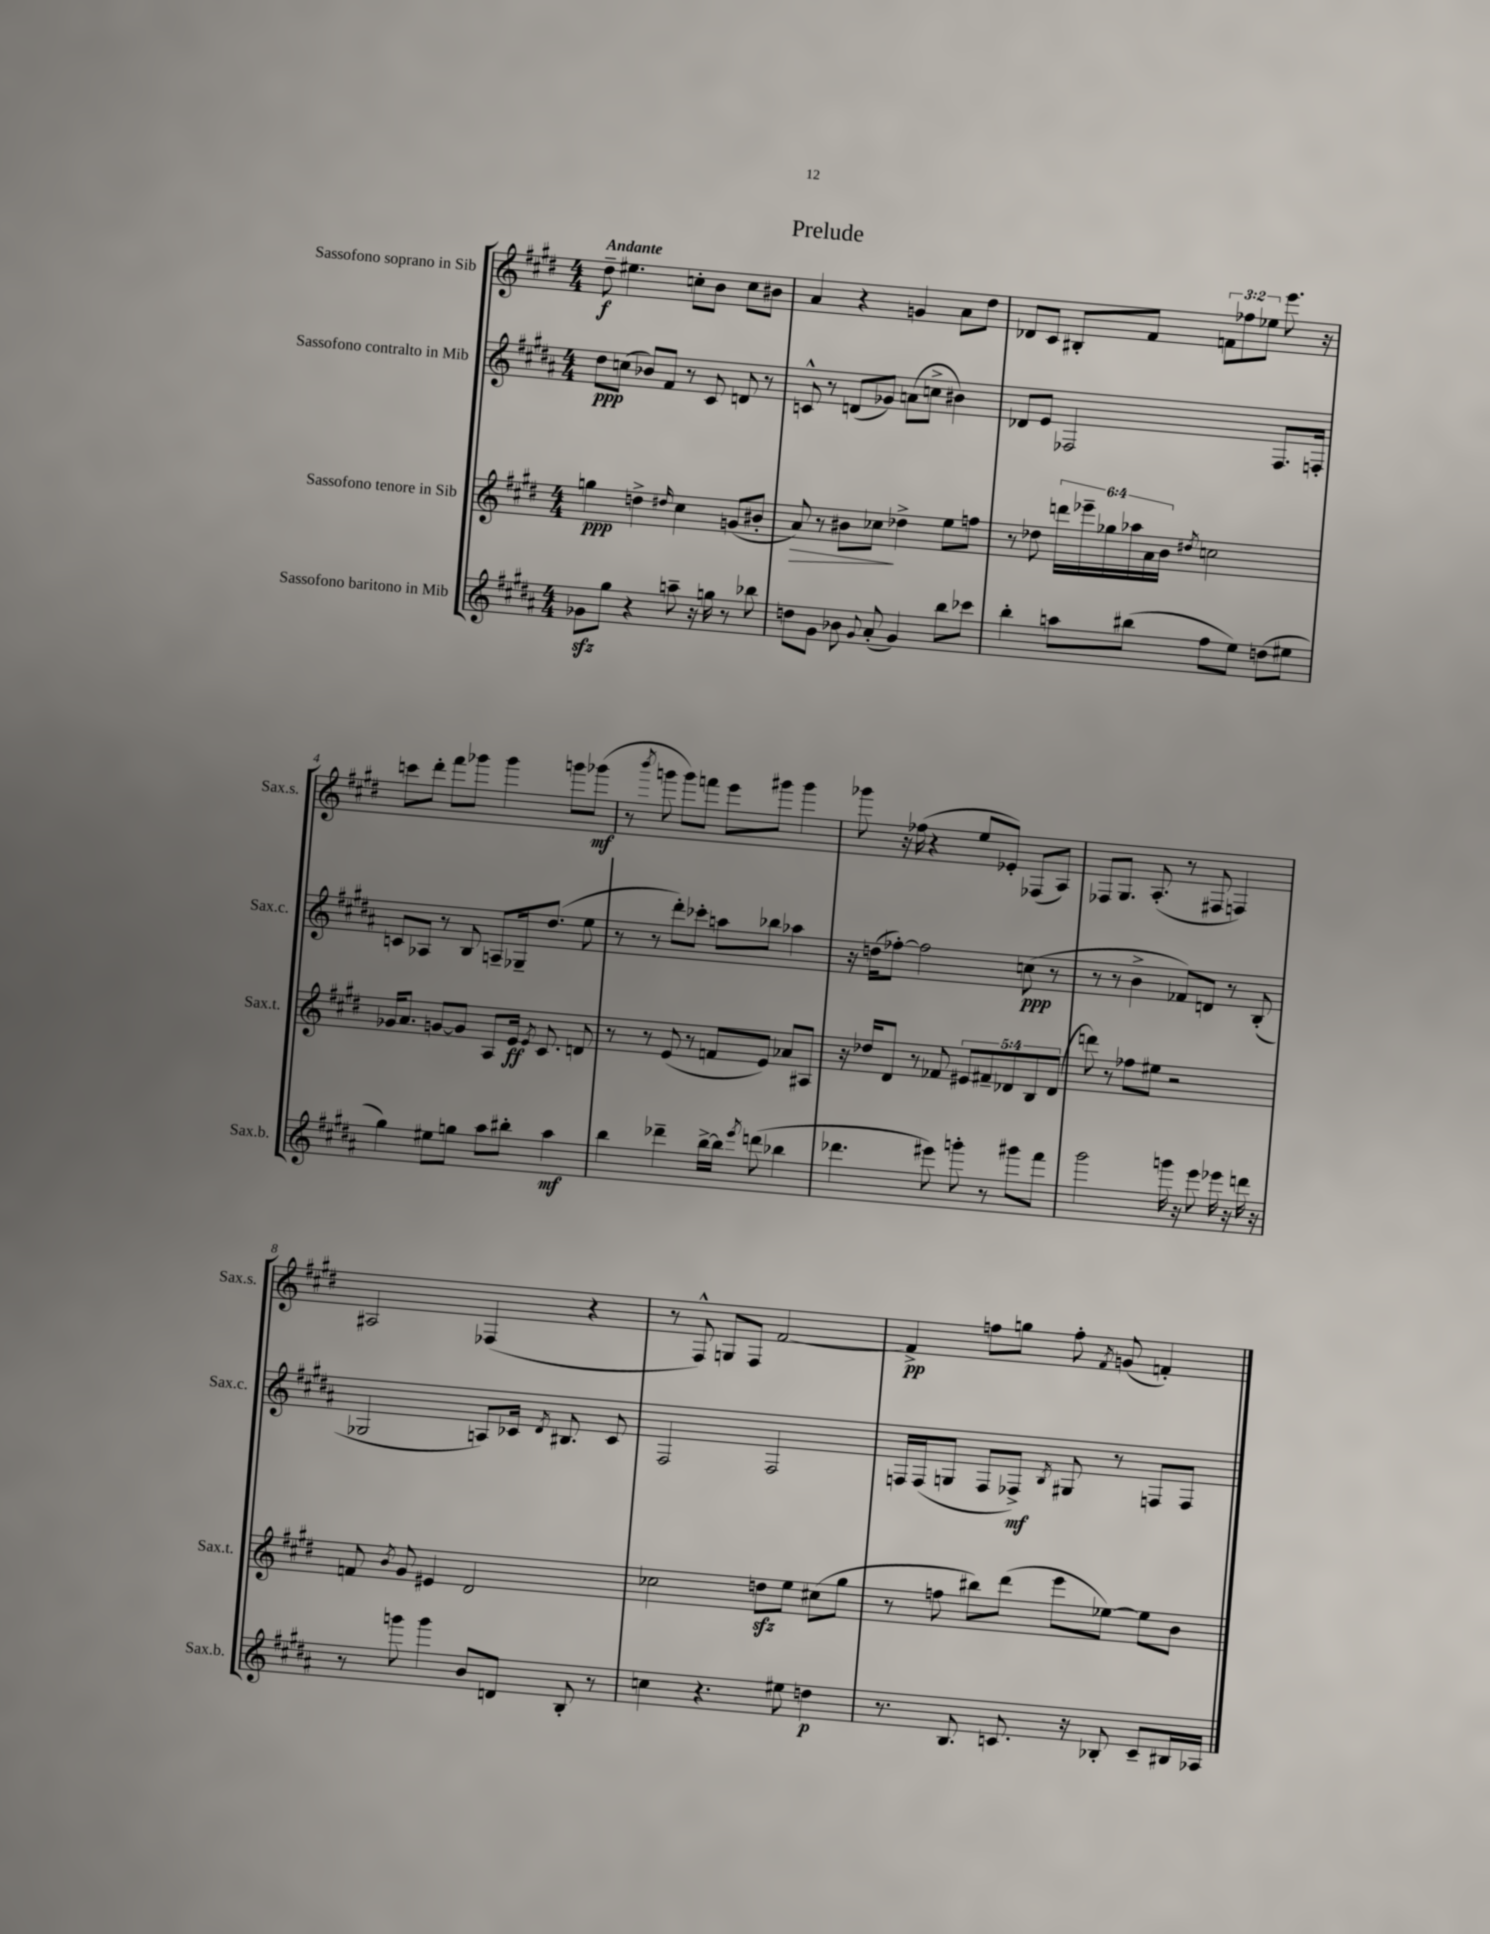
\header { title = "Prelude" }
<<
\new StaffGroup <<
\new Staff = "s0" \with { instrumentName = "Sassofono soprano in Sib" shortInstrumentName = "Sax.s." } {
    \clef treble \key e \major \numericTimeSignature \time 4/4 \override Staff.TupletNumber.text = #tuplet-number::calc-fraction-text \tempo "Andante"
    \autoBeamOff dis''8--\f eis''4. c''8[-. b'8] c''8[ bis'8] |
    a'4 r4 g'4 a'8[ dis''8] |
    des'8[ cis'8] bis8[-. fis'8] \tuplet 3/2 { f'8[ fes''8 ees''8] } e'''8. r16 |
    c'''8[ dis'''8]-. fis'''8[ ges'''8] ges'''4 g'''8[ ges'''8]\mf( |
    r8 \acciaccatura { b'''8 } g'''8 g'''8[) f'''8] e'''8[ gis'''8] gis'''4 |
    ges'''8 r16 fes''16( r4 e''8[ ees'8]-.) fes8[( a8]) |
    fes8[ gis8.] a8.-.( r8 fis8 f4) |
    ais2 fes4( r4 |
    r8 fis8-^) g8[ fis8] fis'2~ |
    fis'4->\pp f''8[ g''8] f''8-. \acciaccatura { fis'8 } g'8( f'4-.) \bar "|." |
}
\new Staff = "s1" \with { instrumentName = "Sassofono contralto in Mib" shortInstrumentName = "Sax.c." } {
    \clef treble \key b \major \numericTimeSignature \time 4/4
    \autoBeamOff dis''8[\ppp c''8]( bes'8[) fis'8] r8 cis'8 d'8 r8 |
    c'8-^ r8 d'8[( ges'8]) a'8[( c''8]-> bis'4) |
    des'8[ e'8] fes2 fes8.[ f16]-. |
    c'8[ aes8] r8 b8 a8[-- ges16-- dis''8.]( e''8 |
    r8 r8 dis'''8[-.) ces'''8]-. a''8[ bes''8] aes''4 |
    r16 d''16[( fes''8]~-.) fes''2 c''8\ppp( r8 |
    r8 r8 b'4-> fes'8[) d'8] r8 b8-.( |
    ges2 a8[) ces'16] \acciaccatura { dis'8 } bis8. ces'8 |
    fis2 fis2 |
    f16[ f16( g8] f8[ fes8]->\mf) \acciaccatura { b8 } gis8 r8 f8[ f8] \bar "|." |
}
\new Staff = "s2" \with { instrumentName = "Sassofono tenore in Sib" shortInstrumentName = "Sax.t." } {
    \clef treble \key e \major \numericTimeSignature \time 4/4 \override Staff.TupletNumber.text = #tuplet-number::calc-fraction-text
    \autoBeamOff g''4\ppp d''4-> \grace { dis''16 } cis''4 g'8[( bis'8]-. |
    a'8\>) r8 bis'8[ ces''8]\! des''4-> e''8[ f''8] |
    r8 des''8 \tuplet 6/4 { d'''16[ ees'''16-- ges''16 aes''16 a'16 b'16] } \acciaccatura { dis''8 } c''2 |
    ges'16[ a'8.] g'8[~ g'8] a8[ e'16]\ff \acciaccatura { e'8 } cis'8. d'8 |
    r8 r8 e'8( r8 f'8[ e'8]) aes'8[ ais8] |
    r16 des''16[ dis'8] r8 fes'8 \tuplet 5/4 { eis'8[ fis'8-- des'8 b8 des'8]( } |
    d'''8) r8 fes''8[ eis''8] r2 |
    f'8 \acciaccatura { b'8 } gis'8 eis'4 dis'2 |
    ces''2 d''8[\sfz e''8] cis''8[( gis''8] |
    r8 f''8 bis''8[) dis'''8]( e'''8[ ees''8]~) ees''8[ b'8] \bar "|." |
}
\new Staff = "s3" \with { instrumentName = "Sassofono baritono in Mib" shortInstrumentName = "Sax.b." } {
    \clef treble \key b \major \numericTimeSignature \time 4/4
    \autoBeamOff ges'8[\sfz gis''8] r4 a''8-- r16 g''16 r8 bes''8 |
    d''8[ gis'8] bes'8 \appoggiatura { gis'8 } ais'8-.( gis'4) b''8[ ces'''8] |
    b''4-. a''8[ bis''8]( fis''8[ e''8]) d''8[( eis''8] |
    gis''4) eis''8[ g''8] ais''8[ bis''8]-. ais''4\mf |
    b''4 des'''4-- b''16[~-> b''16] \acciaccatura { e'''8 } d'''8( bes''4 |
    des'''4. eis'''8) g'''8-. r8 gis'''8[ fis'''8] |
    gis'''2 g'''16 r16 e'''8 ees'''16 r16 d'''16 r16 |
    r8 g'''8 g'''4 b'8[ d'8] b8-. r8 |
    c''4 r4. eis''8 d''4\p |
    r8. b8. c'8. r16 bes8-. c'8[-- bis16 aes16] \bar "|." |
}
>>
>>
